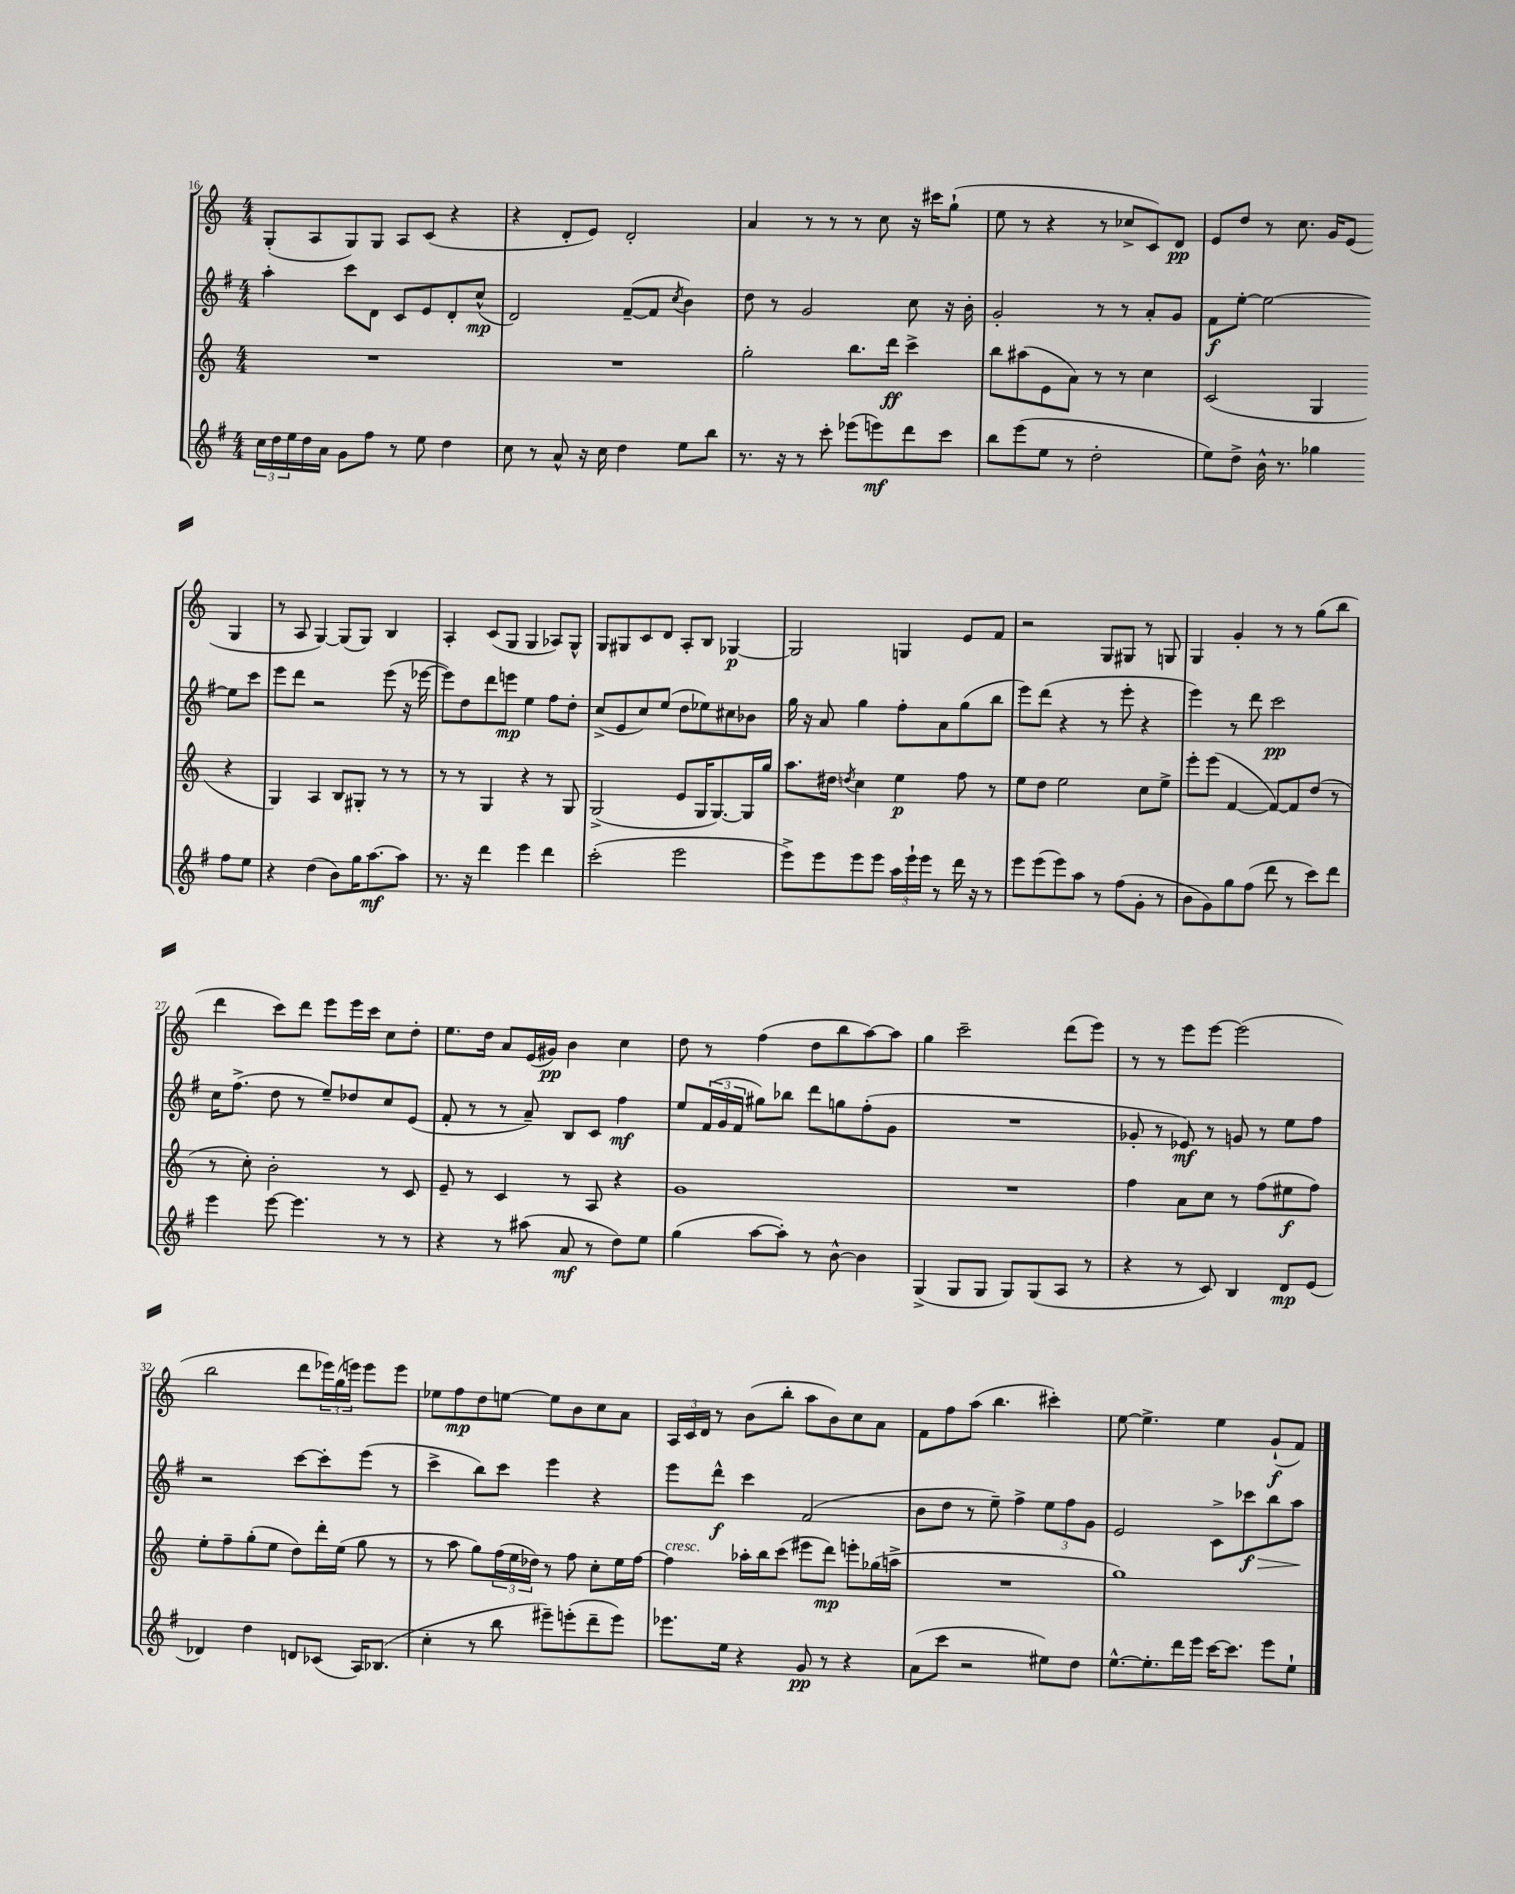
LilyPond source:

<<
\new StaffGroup <<
\new Staff = "s0" {
    \clef treble \key c \major \numericTimeSignature \time 4/4
    g8-.( a8 g8) g8 a8 c'8( r4 |
    r4 d'8-. e'8) d'2-. |
    a'4 r8 r8 r8 c''8 r16 cis'''16 g''8-!( |
    e''8 r8 r4 r8 ces''8-> c'8) d'8\pp |
    e'8 d''8 r8 c''8. g'16 e'8( g4 |
    r8 a8 g4~) g8( g8) b4 |
    a4-. c'8( g8 g4 aes8) g8-^ |
    g8 gis8 c'8 d'8 a8-. b8 ges4~\p |
    ges2 g4 e'8 f'8 |
    r2 g8 gis8 r8 g8 |
    g4 g'4-. r8 r8 g''8( b''8 |
    d'''4 c'''8) d'''8 e'''8 e'''16 c'''16 c''8 d''8-. |
    e''8. d''16 a'8 e'16( gis'16\pp) b'4 c''4 |
    d''8 r8 f''4( d''8 b''8 a''8~) a''8 |
    g''4 c'''2-- d'''8( e'''8) |
    r8 r8 e'''8 e'''8~ e'''2( |
    b''2 d'''8 \tuplet 3/2 { ees'''16) g''16( e'''16) } e'''8 e'''8 |
    ees''8 f''8\mp d''8 e''8~ e''8 b'8 c''8 a'8 |
    \tuplet 3/2 { a16 c'16 d'16 } r8 b'8( b''8-. a''8 b'8) c''8 a'8 |
    f'8 f''8 a''8( b''4. cis'''4-.) |
    e''8~ e''4.-> e''4 g'8-!\f( f'8) \bar "|." |
}
\new Staff = "s1" {
    \clef treble \key g \major \numericTimeSignature \time 4/4
    a''4-. c'''8 d'8 c'8 e'8 d'8-. c''8-^\mp( |
    d'2) fis'8~--( fis'8 \acciaccatura { c''8 } b'4) |
    d''8 r8 g'2 c''8 r16 b'16-. |
    g'2-. r8 r8 a'8-. g'8 |
    fis'8\f e''8~-. e''2~ e''8 c'''8 |
    e'''8 d'''8 r2 e'''8( r16 ees'''16~ |
    ees'''8) d''8 d'''8 e'''8\mp e''4 fis''8 d''8-. |
    c''8->( e'8 c''8) e''8( d''8 ees''8) cis''8 bes'8 |
    g''16 r16 a'8 g''4 fis''8-. a'8 g''8( b''8 |
    e'''8) d'''8( r4 r8 e'''8-. r4 |
    e'''4) r8 d'''8 c'''2\pp |
    c''16 fis''8.->( d''8 r8 e''8--) des''8 c''8 e'8( |
    fis'8-. r8 r8 a'8--) b8 c'8 fis''4\mf |
    e''8 \tuplet 3/2 { fis'16( g'16 fis'16 } gis''8) bes''8 d'''8 g''8 fis''8-.( g'8 |
    R1 |
    ges'8-. r8 ees'8\mf) r8 g'8 r8 e''8 fis''8 |
    r2 c'''8~ c'''8-. e'''8( r8 |
    c'''4-> b''8) c'''8 e'''4 r4 |
    e'''8 d'''8-^\f c'''4 fis'2( |
    b'8 d''8 r8 e''8--) fis''4-> \tuplet 3/2 { e''8 fis''8 g'8 } |
    e'2 c'8-> ces'''8\f\> b''8 a''8\! \bar "|." |
}
\new Staff = "s2" {
    \clef treble \key c \major \numericTimeSignature \time 4/4
    R1 |
    R1 |
    g''2-. b''8. d'''16\ff c'''4-> |
    b''8 ais''8( e'8 a'8) r8 r8 c''4 |
    c'2( g4 r4 |
    g4) a4 b8 gis8-. r8 r8 |
    r8 r8 g4 r4 r8 g8 |
    g2->( e'8 g16 g8.~) g16 g''16 |
    a''8. dis''16 \acciaccatura { d''8 } c''4 e''4\p f''8 r8 |
    e''8 d''8 e''2 c''8 e''8-> |
    e'''8-. e'''8( f'4~ f'8~) f'8 d''8( r8 |
    r8 c''8-.) b'2-. r8 c'8 |
    e'8-- r8 c'4 r8 a8 r4 |
    g'1 |
    R1 |
    f''4 a'8 c''8 r8 f''8( eis''8\f f''8) |
    e''8-. f''8-- g''8-.( e''8 d''8) d'''16-. e''16( g''8 r8 |
    r8 a''8 g''8) \tuplet 3/2 { f''16( e''16 des''16) } r8 f''8 c''8-. e''16 f''16~ |
    f''4^\markup { \italic "cresc." } aes''16-. b''16 c'''8( eis'''8 d'''8\mp) e'''8-. ges''16( a''16-> |
    R1 |
    g''1) \bar "|." |
}
\new Staff = "s3" {
    \clef treble \key g \major \numericTimeSignature \time 4/4
    \tuplet 3/2 { c''16 d''16 e''16 } d''16 a'16 g'8 fis''8 r8 e''8 d''4 |
    c''8 r8 a'8-^ r16 c''16 d''4 e''8 b''8 |
    r8. r16 r8 c'''8-. ees'''8( e'''8\mf) d'''8 c'''8 |
    b''8 e'''8( e''8 r8 d''2-. |
    e''8) d''8-> b'16-^ r8. ges''4 fis''8 e''8 |
    r4 d''4( b'8) g''16 a''8.~\mf a''8 |
    r8. r16 d'''4 e'''4 d'''4 |
    c'''2-.( e'''2 |
    e'''8->) e'''8 e'''8 e'''8 \tuplet 3/2 { a''16 e'''16-! e'''16 } r8 d'''16 r16 r8 |
    e'''8 e'''8( e'''8) a''8 r8 fis''8( g'8-. r8 |
    b'8 g'8) g''8 fis''8( d'''8 r8 c'''8) d'''8 |
    e'''4 e'''8~ e'''4. r8 r8 |
    r4 r8 ais''8( a'8\mf r8 d''8) e''8 |
    g''4( a''8~ a''8-.) r8 b'8~-^ b'4 |
    g4->( g8 g8 g8) g8( a8 r8 |
    r4 r8 c'8) b4 d'8\mp e'8( |
    des'4) d''4 d'8 ces'8( a16) bes8.( |
    c''4-. r8 b''8 eis'''8--) e'''8-.( d'''8-- e'''8) |
    ees'''8. e''16 r4 g'8\pp r8 r4 |
    a'8( c'''8 r2 eis''8) d''8 |
    e''8.~-^ e''8.-. d'''16 e'''16 c'''16~ c'''8. e'''8 e''8-! \bar "|." |
}
>>
>>
\layout { \context { \Score currentBarNumber = #16 } }
